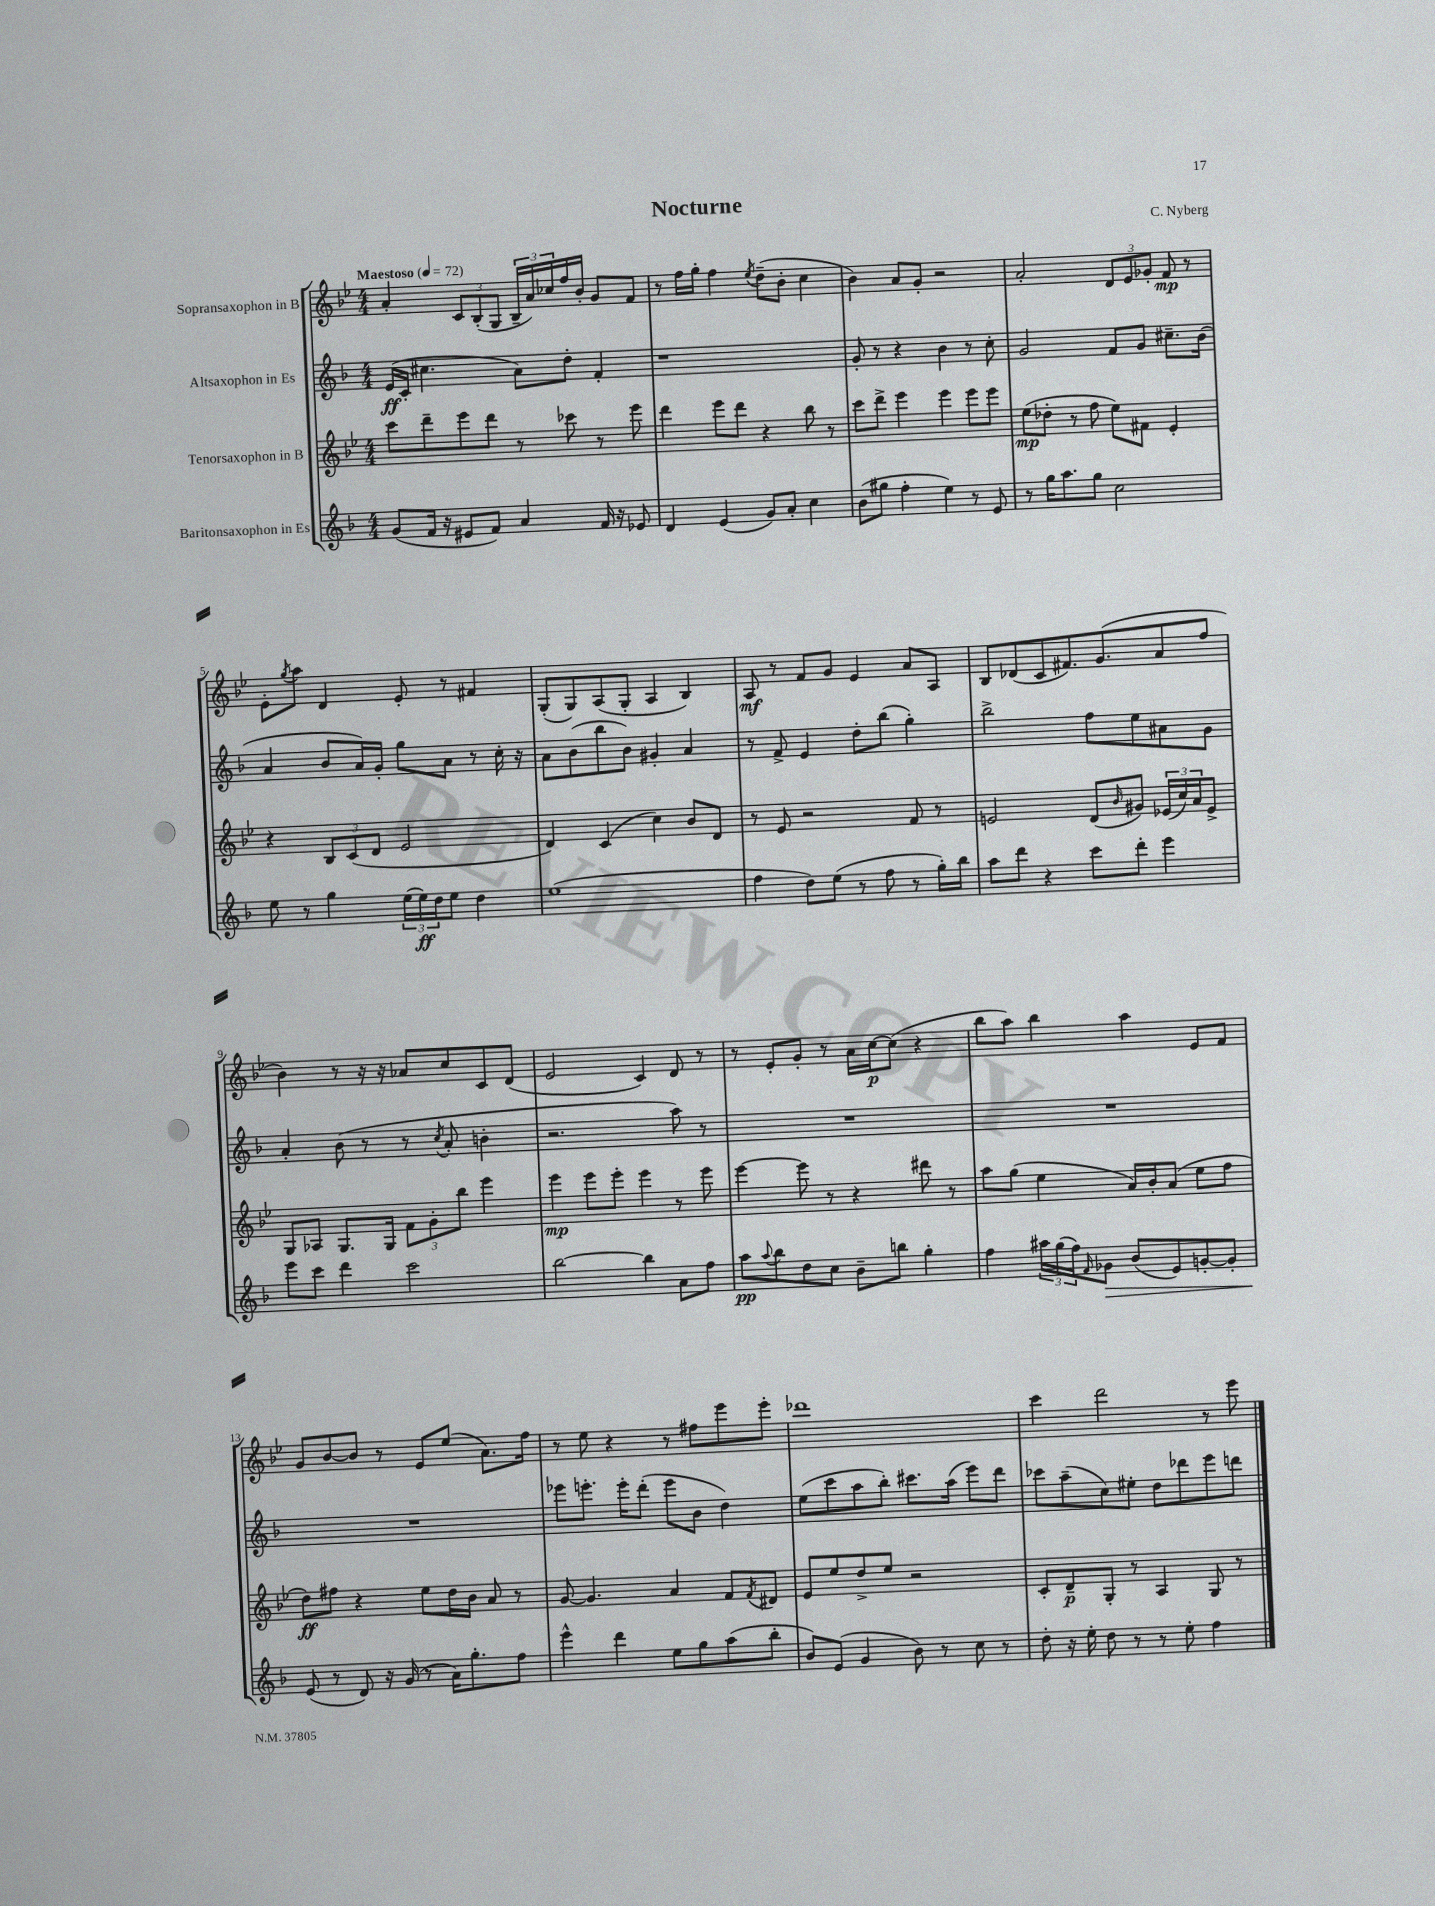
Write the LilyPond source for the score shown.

\header { title = "Nocturne" composer = "C. Nyberg" }
<<
\new StaffGroup <<
\new Staff = "s0" \with { instrumentName = "Sopransaxophon in B" } {
    \clef treble \key bes \major \numericTimeSignature \time 4/4 \tempo "Maestoso" 4 = 72
    a'4-. \tuplet 3/2 { c'8 bes8-.( g8 } \tuplet 3/2 { bes16-- a'16) ces''16 } f''16 bes'16-. g'8 f'8 |
    r8 f''16 g''16-. f''4 \acciaccatura { ees''8 } d''8--( bes'8-. c''4 |
    bes'4) a'8 g'8-. r2 |
    a'2-. \tuplet 3/2 { d'8 ees'8 ges'8-. } f'8\mp r8 |
    ees'8-. \acciaccatura { g''8 } a''8 d'4 ees'8-. r8 fis'4 |
    g8-.( g8) a8( g8-. a4 bes4) |
    a8\mf r8 f'8 g'8 ees'4 a'8 a8 |
    bes8 des'8( c'8 fis'8.) g'8.( a'8 f''8 |
    bes'4) r8 r16 r16 aes'8 c''8 c'8 d'8( |
    ees'2 c'4) d'8 r8 |
    r8 ees'8-. g'8-. r8 a'16 c''16~\p c''8( r4 |
    bes''8 a''8) bes''4 a''4 ees'8 f'8 |
    g'8 bes'8~ bes'8 r8 ees'8 ees''8( a'8.) f''16 |
    r8 ees''8 r4 r8 fis''8 ees'''8 ees'''8-. |
    des'''1 |
    c'''4 d'''2 r8 ees'''8 \bar "|." |
}
\new Staff = "s1" \with { instrumentName = "Altsaxophon in Es" } {
    \clef treble \key f \major \numericTimeSignature \time 4/4
    e'16\ff( c'16-. cis''4. a'8) d''8-. f'4-. |
    r1 |
    g'8-. r8 r4 bes'4 r8 c''8-. |
    g'2 f'8 g'8 cis''8.-- bes'16( |
    a'4 bes'8 a'16) g'16-. g''8 a'8 r8 c''16-. r16 |
    a'8 bes'8( bes''8 bes'8) gis'4-. a'4 |
    r8 f'8-> e'4 d''8-. bes''8( g''4-.) |
    bes''2-> f''8 e''8 ais'8 g'8 |
    a'4-. bes'8( r8 r8 \acciaccatura { c''8 } a'8-. b'4-. |
    r2. a''8) r8 |
    R1 |
    R1 |
    R1 |
    ees'''8 e'''8.-. e'''16-. d'''8-.( e'''8 bes'8 d''4) |
    e''8( c'''8 a''8 bes''8-.) cis'''8. a''16( e'''8) d'''8 |
    ces'''8 a''8--( c''8) eis''8-. d''8 des'''8 e'''8 d'''8 \bar "|." |
}
\new Staff = "s2" \with { instrumentName = "Tenorsaxophon in B" } {
    \clef treble \key bes \major \numericTimeSignature \time 4/4
    c'''8 d'''8-- ees'''8 d'''8 r8 ces'''8 r8 ees'''8 |
    d'''4 ees'''8 d'''8 r4 bes''8 r8 |
    c'''8 d'''8-> ees'''4 ees'''4 ees'''8 ees'''8 |
    ees''8\mp( des''8-. r8 f''8 ees''8) fis'8 ees'4-. |
    r4 \tuplet 3/2 { bes8 c'8( d'8 } ees'2 |
    d'4) c'4( c''4) bes'8 d'8 |
    r8 ees'8 r2 f'8 r8 |
    e'2 d'8( \grace { bes'16 } gis'8) \tuplet 3/2 { ees'16( c''16) a'16 } ees'8-> |
    g8 aes8 g8. g16 \tuplet 3/2 { f'8 g'8-. bes''8 } ees'''4 |
    ees'''4\mp ees'''8 ees'''8-. ees'''4 r8 ees'''8 |
    ees'''4~ ees'''8 r8 r4 dis'''8 r8 |
    a''8 g''8( ees''4 a'16) bes'16-. a'8( ees''8 f''8 |
    d''8\ff) fis''8 r4 ees''8 d''16 bes'16 a'8 r8 |
    g'8~ g'4. a'4 f'8 \acciaccatura { f'8 } dis'8 |
    ees'8 ees''8 d''8-> ees''8 r2 |
    c'8-. d'8--\p g8-. r8 a4 g8 r8 \bar "|." |
}
\new Staff = "s3" \with { instrumentName = "Baritonsaxophon in Es" } {
    \clef treble \key f \major \numericTimeSignature \time 4/4
    g'8( f'16 r16 eis'8 f'8) a'4 f'16 r16 ees'8 |
    d'4 e'4( g'8) a'8-. c''4 |
    bes'8( gis''8 f''4-. e''4) r8 e'8 |
    r8 g''16 a''8. g''8 c''2 |
    e''8 r8 g''4 \tuplet 3/2 { e''16( e''16\ff) d''16 } e''8 d''4 |
    e''1( |
    f''4 d''8) e''8( r8 f''8 r8 g''16-.) bes''16 |
    a''8 d'''8 r4 c'''8 d'''8-. e'''4 |
    e'''8 c'''8 d'''4 c'''2 |
    bes''2~ bes''4 a'8 f''8 |
    a''8\pp \appoggiatura { a''8 } bes''8 d''8 c''8 bes'8-- b''8 g''4-. |
    f''4 \tuplet 3/2 { ais''16 g''16( f''16) } \grace { f'16 } ges'8\> bes'8( e'8) g'8~-. g'8-. |
    e'8\!( r8 d'8) r16 g'16( r8 a'16) g''8.-. f''8 |
    e'''4-^ d'''4 e''8 g''8 a''8( bes''8-. |
    bes'8) e'8( g'4 bes'8) r8 c''8 r8 |
    d''8-. r16 e''16-. d''8 r8 r8 e''8-. f''4 \bar "|." |
}
>>
>>
